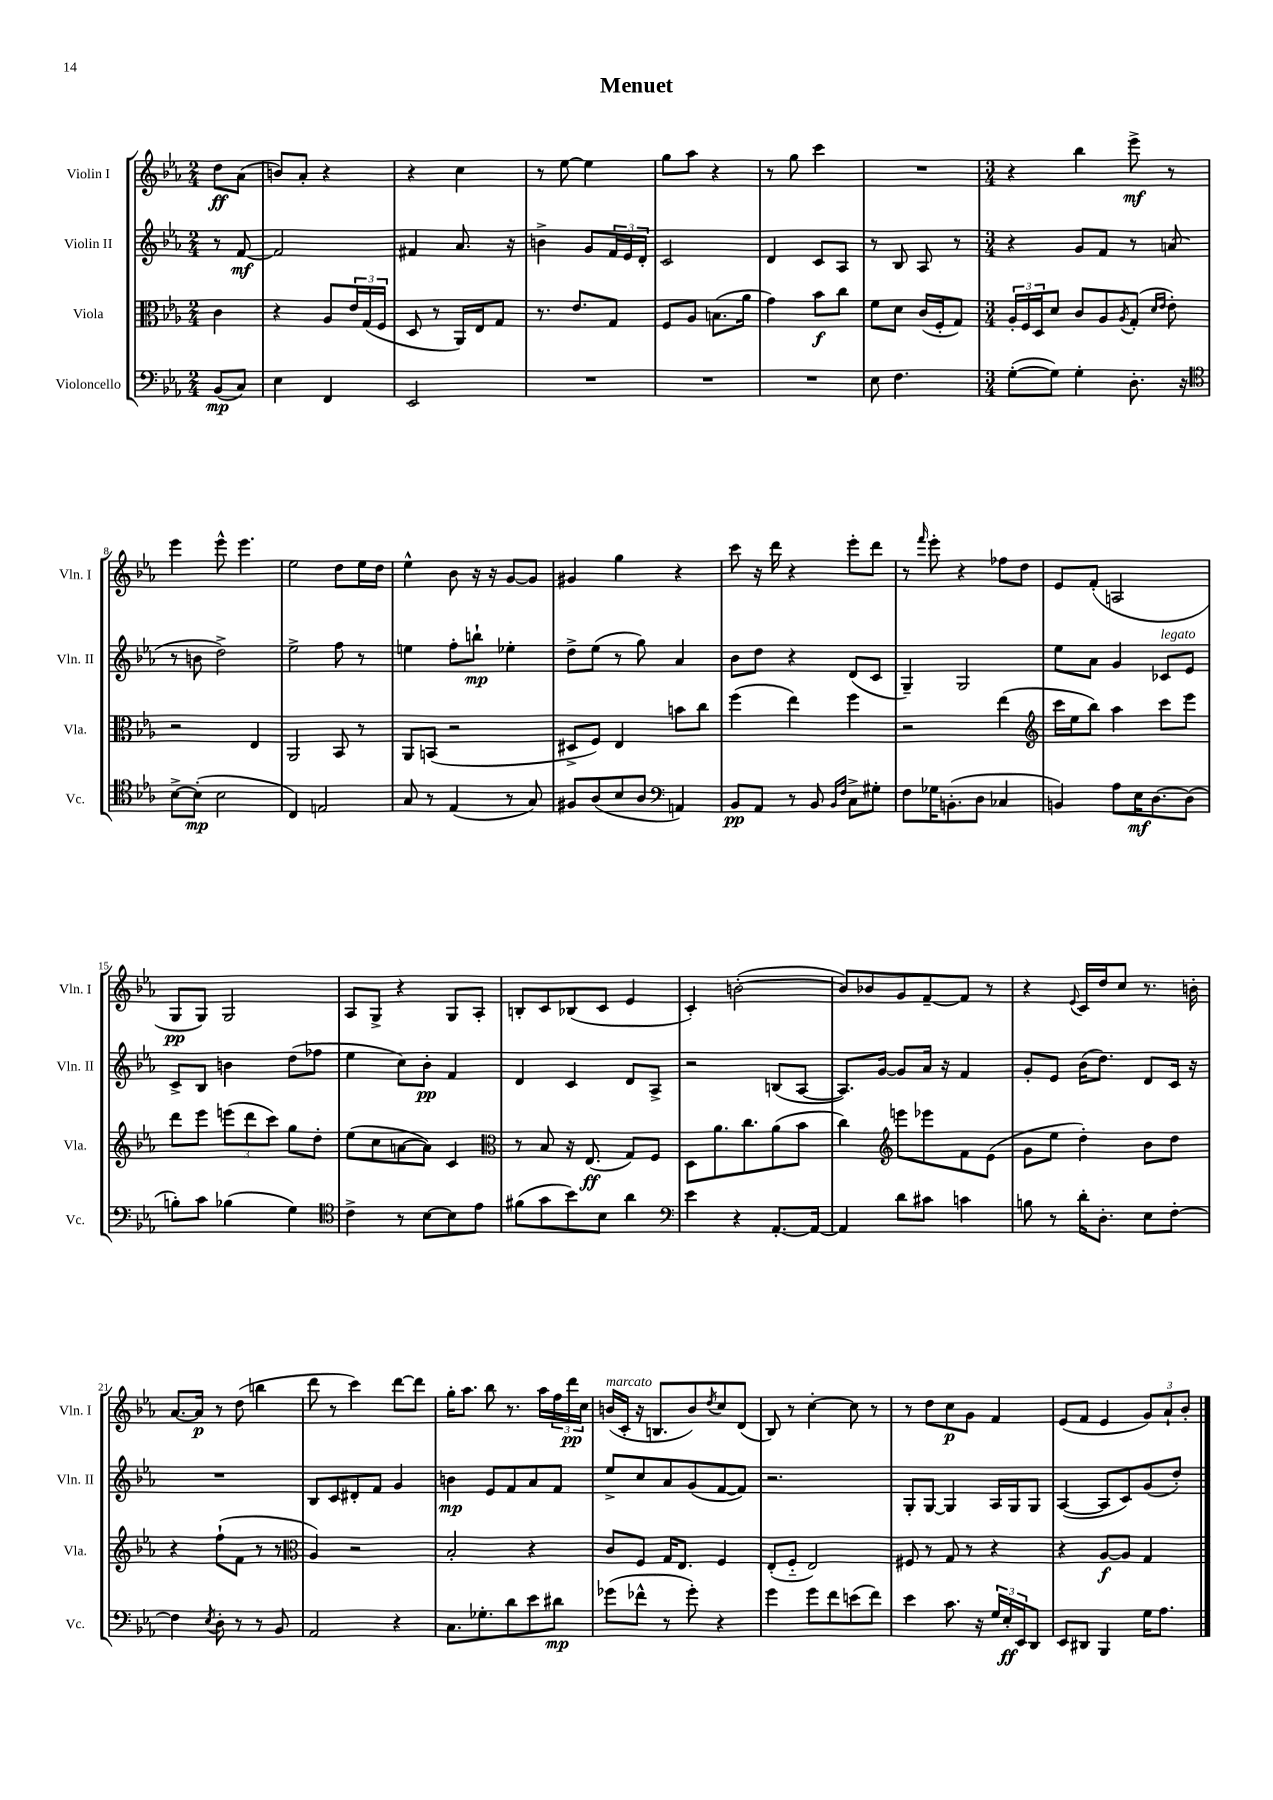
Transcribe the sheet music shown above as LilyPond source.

\header { title = "Menuet" }
<<
\new StaffGroup <<
\new Staff = "s0" \with { instrumentName = "Violin I" shortInstrumentName = "Vln. I" } {
    \clef treble \key ees \major \numericTimeSignature \time 2/4 \partial 4
    d''8\ff aes'8( |
    b'8) aes'8-. r4 |
    r4 c''4 |
    r8 ees''8~ ees''4 |
    g''8 aes''8 r4 |
    r8 g''8 c'''4 |
    R2 |
    \numericTimeSignature \time 3/4 r4 bes''4 ees'''8->\mf r8 |
    ees'''4 ees'''8-^ ees'''4. |
    ees''2 d''8 ees''16 d''16 |
    ees''4-^ bes'8 r16 r16 g'8~ g'8 |
    gis'4 g''4 r4 |
    c'''8 r16 d'''16 r4 ees'''8-. d'''8 |
    r8 \grace { f'''16 } ees'''8-. r4 fes''8 d''8 |
    ees'8 f'8-.( a2 |
    g8\pp g8) g2 |
    aes8 g8-> r4 g8 aes8-. |
    b8-. c'8 bes8( c'8 ees'4 |
    c'4-.) b'2~-.( |
    b'8) bes'8 g'8 f'8~-- f'8 r8 |
    r4 \appoggiatura { ees'8 } c'16 d''16 c''8 r8. b'16-. |
    aes'8.~ aes'16\p r8 d''8( b''4 |
    d'''8 r8 c'''4) d'''8~ d'''8 |
    g''16-. aes''8. bes''8 r8. aes''16 \tuplet 3/2 { f''16 d'''16\pp c''16 } |
    b'16^\markup { \italic "marcato" }( c'16-. r16 b8. b'8) \acciaccatura { d''8 } c''8 d'8( |
    bes8) r8 c''4~-. c''8 r8 |
    r8 d''8 c''8\p g'8 f'4 |
    ees'8( f'8 ees'4 \tuplet 3/2 { g'8) aes'8-! bes'8-. } \bar "|." |
}
\new Staff = "s1" \with { instrumentName = "Violin II" shortInstrumentName = "Vln. II" } {
    \clef treble \key ees \major \numericTimeSignature \time 2/4 \partial 4
    r8 f'8~\mf |
    f'2 |
    fis'4 aes'8. r16 |
    b'4-> g'8 \tuplet 3/2 { f'16 ees'16 d'16-. } |
    c'2 |
    d'4 c'8 aes8 |
    r8 bes8 aes8 r8 |
    \numericTimeSignature \time 3/4 r4 g'8 f'8 r8 a'8( |
    r8 b'8 d''2->) |
    ees''2-> f''8 r8 |
    e''4 f''8-. b''8-!\mp ees''4-. |
    d''8-> ees''8( r8 g''8) aes'4 |
    bes'8 d''8 r4 d'8( c'8 |
    g4--) g2 |
    ees''8 aes'8 g'4 ces'8^\markup { \italic "legato" } ees'8 |
    c'8-> bes8 b'4 d''8( fes''8 |
    ees''4 c''8) bes'8-.\pp f'4 |
    d'4 c'4 d'8 aes8-> |
    r2 b8( aes8~ |
    aes8.) g'16~ g'8 aes'16 r16 f'4 |
    g'8-. ees'8 bes'16( d''8.) d'8 c'16 r16 |
    R2. |
    bes8 c'8 dis'8-. f'8 g'4 |
    b'4\mp ees'8 f'8 aes'8 f'8 |
    ees''8-> c''8 aes'8 g'8( f'8~ f'8) |
    r2. |
    g8-. g8~ g4 aes16 g16 g8 |
    aes4~( aes8 c'8) g'8( d''8-.) \bar "|." |
}
\new Staff = "s2" \with { instrumentName = "Viola" shortInstrumentName = "Vla." } {
    \clef alto \key ees \major \numericTimeSignature \time 2/4 \partial 4
    c'4 |
    r4 aes8 \tuplet 3/2 { ees'16 g16( f16 } |
    d8 r8 aes,16) ees16 g8 |
    r8. ees'8. g8 |
    f8 aes8 b8.( aes'16 |
    g'4) bes'8\f c''8 |
    f'8 d'8 c'16( f16-. g8) |
    \numericTimeSignature \time 3/4 \tuplet 3/2 { aes16-. f16 d16 } d'8 c'8 aes8 \acciaccatura { aes8 } g8-.( \grace { d'16 ees'16 } ees'8-.) |
    r2 ees4 |
    aes,2 bes,8 r8 |
    aes,8 b,8( r2 |
    dis8-> f8) ees4 b'8 c''8 |
    f''4( ees''4) f''4 |
    r2 ees''4( |
    \clef treble c'''16 ees''16 bes''8) aes''4 c'''8 ees'''8 |
    d'''8 ees'''8 \tuplet 3/2 { e'''8( d'''8 c'''8) } g''8 d''8-. |
    ees''8( c''8 a'8~ a'8) c'4 |
    \clef alto r8 bes8 r16 ees8.\ff( g8) f8 |
    d8 aes'8. c''8. aes'8( bes'8 |
    c''4) \clef treble e'''8 ees'''8 f'8 ees'8( |
    g'8 ees''8 d''4-.) bes'8 d''8 |
    r4 f''8-!( f'8 r8 r8 |
    \clef alto aes4) r2 |
    bes2-. r4 |
    c'8 f8 g16 ees8. f4 |
    ees8-.( f8-_ ees2) |
    fis8 r8 g8 r8 r4 |
    r4 aes8~\f aes8 g4 \bar "|." |
}
\new Staff = "s3" \with { instrumentName = "Violoncello" shortInstrumentName = "Vc." } {
    \clef bass \key ees \major \numericTimeSignature \time 2/4 \partial 4
    bes,8\mp( c8) |
    ees4 f,4 |
    ees,2 |
    R2 |
    R2 |
    R2 |
    ees8 f4. |
    \numericTimeSignature \time 3/4 g8~-.( g8) g4-. d8.-. r16 |
    \clef tenor bes8~-> bes8-.\mp( bes2 |
    c4) e2 |
    g8 r8 ees4( r8 g8) |
    fis8 aes8( bes8 aes8 \clef bass a,4) |
    bes,8\pp aes,8 r8 bes,8 \grace { bes,16 f16 } c8-> gis8-. |
    f8 ges16 b,8.-.( d8 ces4 |
    b,4) aes8 ees16\mf d8.~ d8( |
    b8-.) c'8 bes4( g4) |
    \clef tenor c'4-> r8 bes8~ bes8 ees'8 |
    fis'8( g'8 bes'8) bes8 aes'4 |
    \clef bass ees'4 r4 aes,8.~-. aes,16~ |
    aes,4 d'8 cis'8 c'4 |
    b8 r8 d'16-. d8.-. ees8 f8~-. |
    f4 \acciaccatura { ees8 } d8-. r8 r8 bes,8 |
    aes,2 r4 |
    c8. ges8.-. d'8 ees'8 dis'8\mp |
    ges'8( fes'8-^ r8 ges'8-.) r4 |
    g'4 g'8 f'8 e'8( f'8) |
    ees'4 c'8. r16 \tuplet 3/2 { g16 ees16-.\ff ees,16 } d,8 |
    ees,8 dis,8 bes,,4 g16 aes8. \bar "|." |
}
>>
>>
